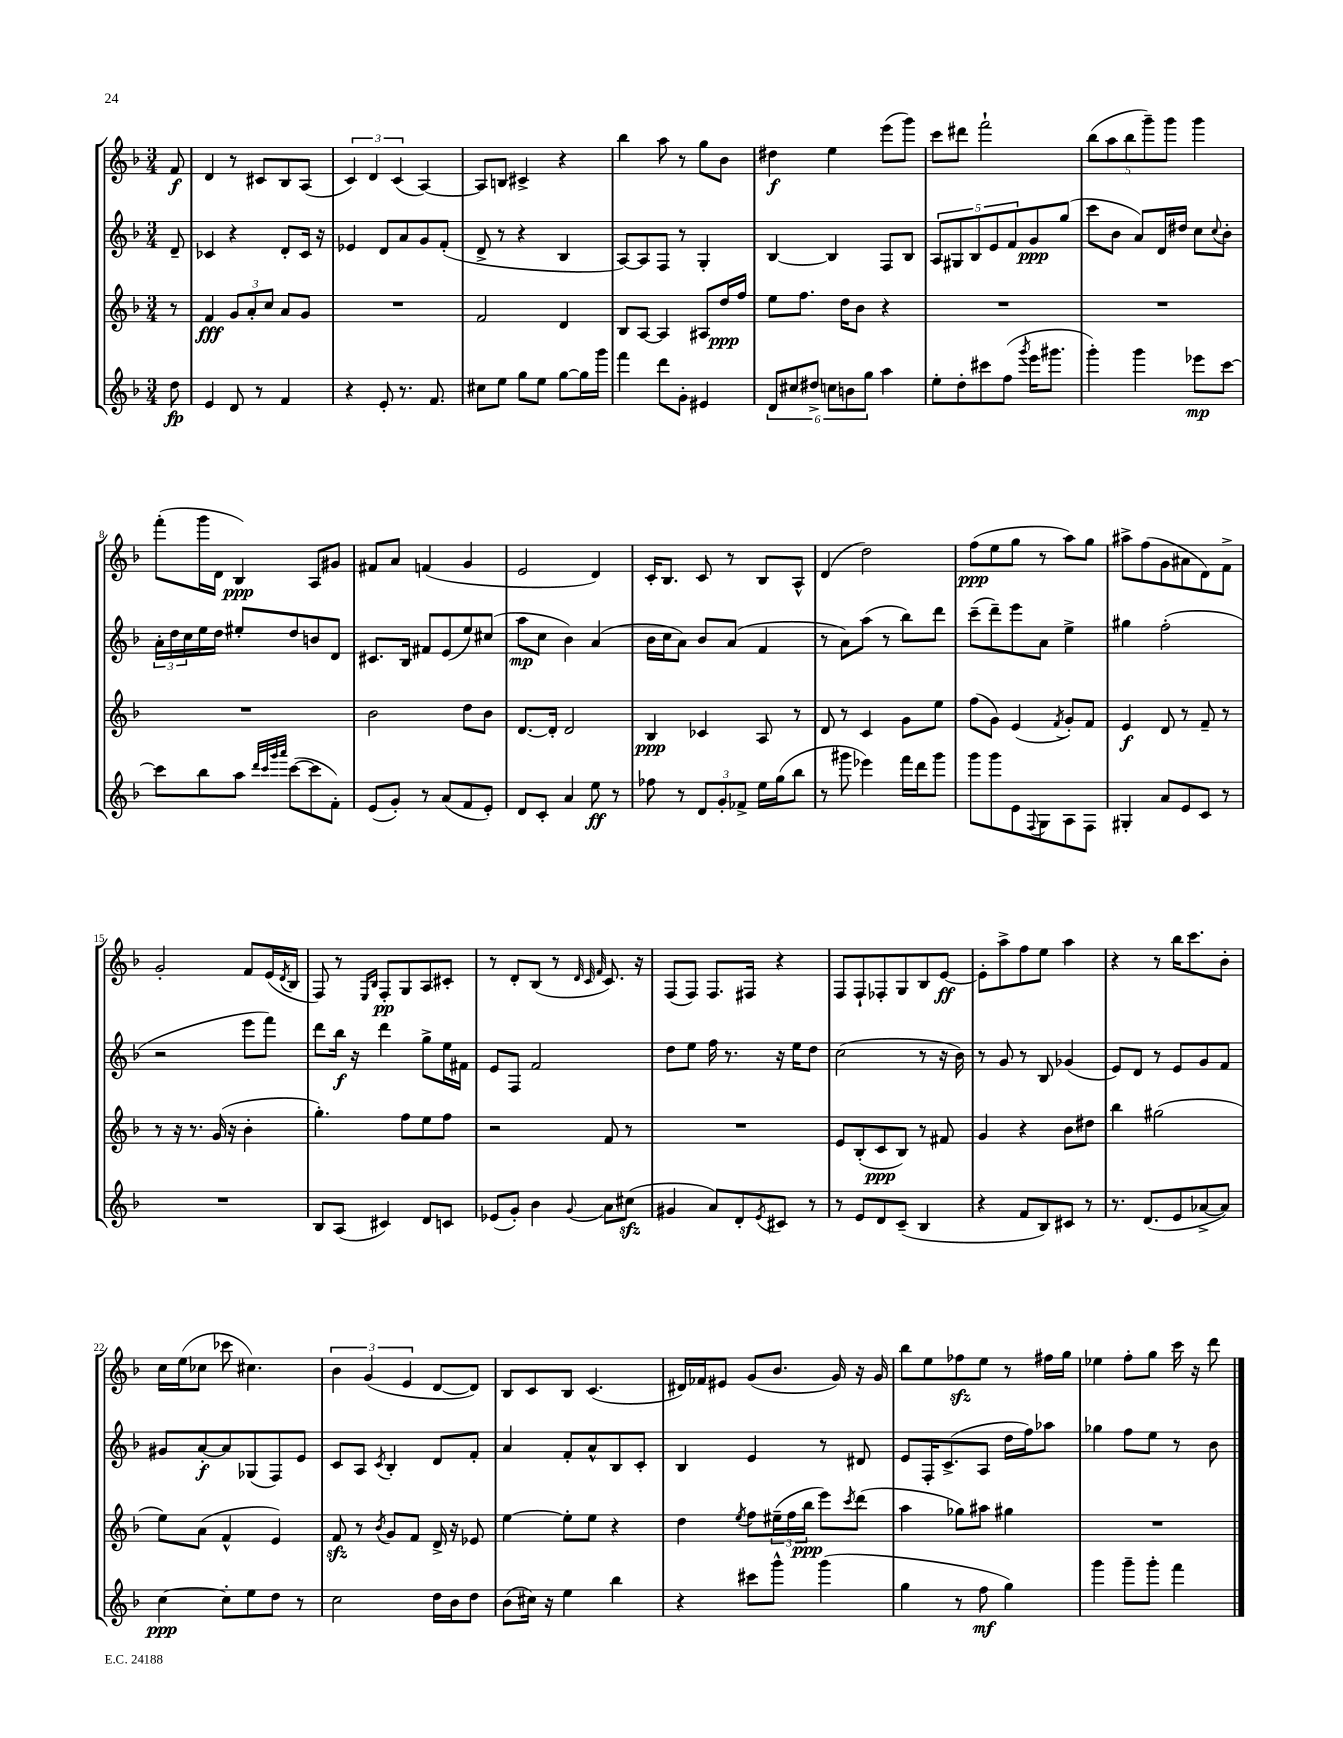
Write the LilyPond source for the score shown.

<<
\new StaffGroup <<
\new Staff = "s0" {
    \clef treble \key f \major \numericTimeSignature \time 3/4 \partial 8
    f'8\f |
    d'4 r8 cis'8 bes8 a8( |
    \tuplet 3/2 { c'4) d'4 c'4( } a4~) |
    a8 b8 cis'4-> r4 |
    bes''4 a''8 r8 g''8 bes'8 |
    dis''4\f e''4 e'''8( g'''8) |
    c'''8 dis'''8 f'''2-! |
    \tuplet 5/4 { bes''8( a''8 bes''8 g'''8--) g'''8 } g'''4 |
    f'''8-.( g'''16 d'16 bes4\ppp) a8 gis'8 |
    fis'8 a'8 f'4( g'4 |
    e'2 d'4) |
    c'16-. bes8. c'8 r8 bes8 a8-^ |
    d'4( d''2) |
    f''8\ppp( e''8 g''8 r8 a''8) g''8 |
    ais''8-> f''8( g'8 ais'8 d'8) f'8-> |
    g'2-. f'8 e'16( \acciaccatura { d'8 } bes16 |
    f8) r8 \grace { e16 bes16 } f8-.\pp g8 a8 cis'8-. |
    r8 d'8-. bes8( r8 \grace { d'32 c'32 f'32 } c'8.) r16 |
    f8( f8) f8. fis16 r4 |
    f8 f8-! fes8-. g8 bes8 e'8~\ff |
    e'8-. a''8-> f''8 e''8 a''4 |
    r4 r8 bes''16 c'''8. bes'8-. |
    c''16 e''16( ces''8 ces'''8 cis''4.) |
    \tuplet 3/2 { bes'4 g'4( e'4 } d'8~ d'8) |
    bes8 c'8 bes8 c'4.( |
    dis'16) fes'16 eis'8 g'8( bes'8. g'16) r16 g'16 |
    bes''8 e''8 fes''8\sfz e''8 r8 fis''16 g''16 |
    ees''4 f''8-. g''8 c'''16 r16 d'''8 \bar "|." |
}
\new Staff = "s1" {
    \clef treble \key f \major \numericTimeSignature \time 3/4 \partial 8
    d'8-- |
    ces'4 r4 d'8-. ces'16 r16 |
    ees'4 d'8 a'8 g'8 f'8-.( |
    d'8-> r8 r4 bes4 |
    a8~) a8 f8 r8 g4-. |
    bes4~ bes4 f8 bes8 |
    \tuplet 5/4 { a8 gis8 bes8 e'8 f'8 } g'8\ppp g''8( |
    c'''8 bes'8 a'8) d'16 dis''16 c''8 \appoggiatura { c''8 } bes'8-. |
    \tuplet 3/2 { a'16-. d''16 c''16 } e''16 d''16 eis''8-. d''8 b'8 d'8 |
    cis'8. bes16 fis'8 e'8( e''8) cis''8( |
    a''8\mp c''8 bes'4) a'4( |
    bes'16 c''16 a'8) bes'8 a'8( f'4 |
    r8 a'8) a''8( r8 bes''8) d'''8 |
    c'''8--( d'''8--) e'''8 a'8 e''4-> |
    gis''4 f''2-.( |
    r2 e'''8 f'''8) |
    d'''8 bes''16\f r16 d'''4 g''8-> e''16 fis'16 |
    e'8 f8 f'2 |
    d''8 e''8 f''16 r8. r16 e''16 d''8 |
    c''2( r8 r16 bes'16) |
    r8 g'8 r8 bes8 ges'4( |
    e'8) d'8 r8 e'8 g'8 f'8 |
    gis'8 a'8~-.\f a'8 ges8( f8) e'8 |
    c'8 a8 \acciaccatura { c'8 } bes4-. d'8 f'8-. |
    a'4 f'8-. a'8-^ bes8 c'8-. |
    bes4 e'4 r8 dis'8 |
    e'8 f16-. c'8.->( a8 d''16 f''16) aes''8 |
    ges''4 f''8 e''8 r8 bes'8 \bar "|." |
}
\new Staff = "s2" {
    \clef treble \key f \major \numericTimeSignature \time 3/4 \partial 8
    r8 |
    f'4\fff \tuplet 3/2 { g'8 a'8-. c''8 } a'8 g'8 |
    R2. |
    f'2 d'4 |
    bes8 a8~ a4 ais8 d''16\ppp f''16 |
    e''8 f''8. d''16 bes'8 r4 |
    R2. |
    R2. |
    R2. |
    bes'2 d''8 bes'8 |
    d'8.~ d'16-. d'2 |
    bes4\ppp ces'4 a8 r8 |
    d'8 r8 c'4 g'8 e''8 |
    f''8( g'8) e'4( \acciaccatura { f'8 } g'8-.) f'8 |
    e'4\f d'8 r8 f'8-- r8 |
    r8 r16 r8. g'16( r16 bes'4-. |
    g''4.-.) f''8 e''8 f''8 |
    r2 f'8 r8 |
    R2. |
    e'8 bes8-.( c'8\ppp bes8) r8 fis'8 |
    g'4 r4 bes'8 dis''8 |
    bes''4 gis''2( |
    e''8) a'8( f'4-^ e'4) |
    f'8\sfz r8 \acciaccatura { bes'8 } g'8 f'8 d'16-> r16 ees'8 |
    e''4~ e''8-. e''8 r4 |
    d''4 \acciaccatura { e''8 } f''8 \tuplet 3/2 { eis''16--( f''16 bes''16\ppp } e'''8) \acciaccatura { c'''8 } d'''8( |
    a''4 ges''8) ais''8 gis''4 |
    R2. \bar "|." |
}
\new Staff = "s3" {
    \clef treble \key f \major \numericTimeSignature \time 3/4 \partial 8
    d''8\fp |
    e'4 d'8 r8 f'4 |
    r4 e'8-. r8. f'8. |
    cis''8 e''8 g''8 e''8 g''8~ g''16 g'''16 |
    f'''4 d'''8 g'8-. eis'4 |
    \tuplet 6/4 { d'8 cis''8 dis''8-> c''8 b'8 g''8 } a''4 |
    e''8-. d''8-. cis'''8 f''8( \acciaccatura { g'''8 } e'''16 gis'''8. |
    g'''4-.) g'''4 ees'''8\mp c'''8~ |
    c'''8 bes''8 a''8 \grace { d'''32 c'''32 g'''32 a'''32 } c'''8~( c'''8 f'8-.) |
    e'8( g'8-.) r8 a'8( f'8 e'8-.) |
    d'8 c'8-. a'4 e''8\ff r8 |
    fes''8 r8 \tuplet 3/2 { d'8 g'8-. fes'8-> } e''16 g''16( bes''8 |
    r8 gis'''8 ees'''4) f'''16 d'''16 gis'''8 |
    g'''8 g'''8 e'8 \appoggiatura { f8 } g8 a8 f8 |
    gis4-. a'8 e'8 c'8 r8 |
    R2. |
    bes8 a8( cis'4) d'8 c'8 |
    ees'8( g'8-.) bes'4 \appoggiatura { g'8 } a'8 cis''8\sfz( |
    gis'4 a'8) d'8-. \acciaccatura { e'8 } cis'8 r8 |
    r8 e'8 d'8 c'8--( bes4 |
    r4 f'8 bes8) cis'8 r8 |
    r8. d'8.( e'8 aes'8~-> aes'8) |
    c''4~\ppp c''8-. e''8 d''8 r8 |
    c''2 d''16 bes'16 d''8 |
    bes'8( cis''16) r16 e''4 bes''4 |
    r4 cis'''8 g'''8-^ g'''4( |
    g''4 r8 f''8\mf g''4) |
    g'''4 g'''8-- g'''8-. f'''4 \bar "|." |
}
>>
>>
